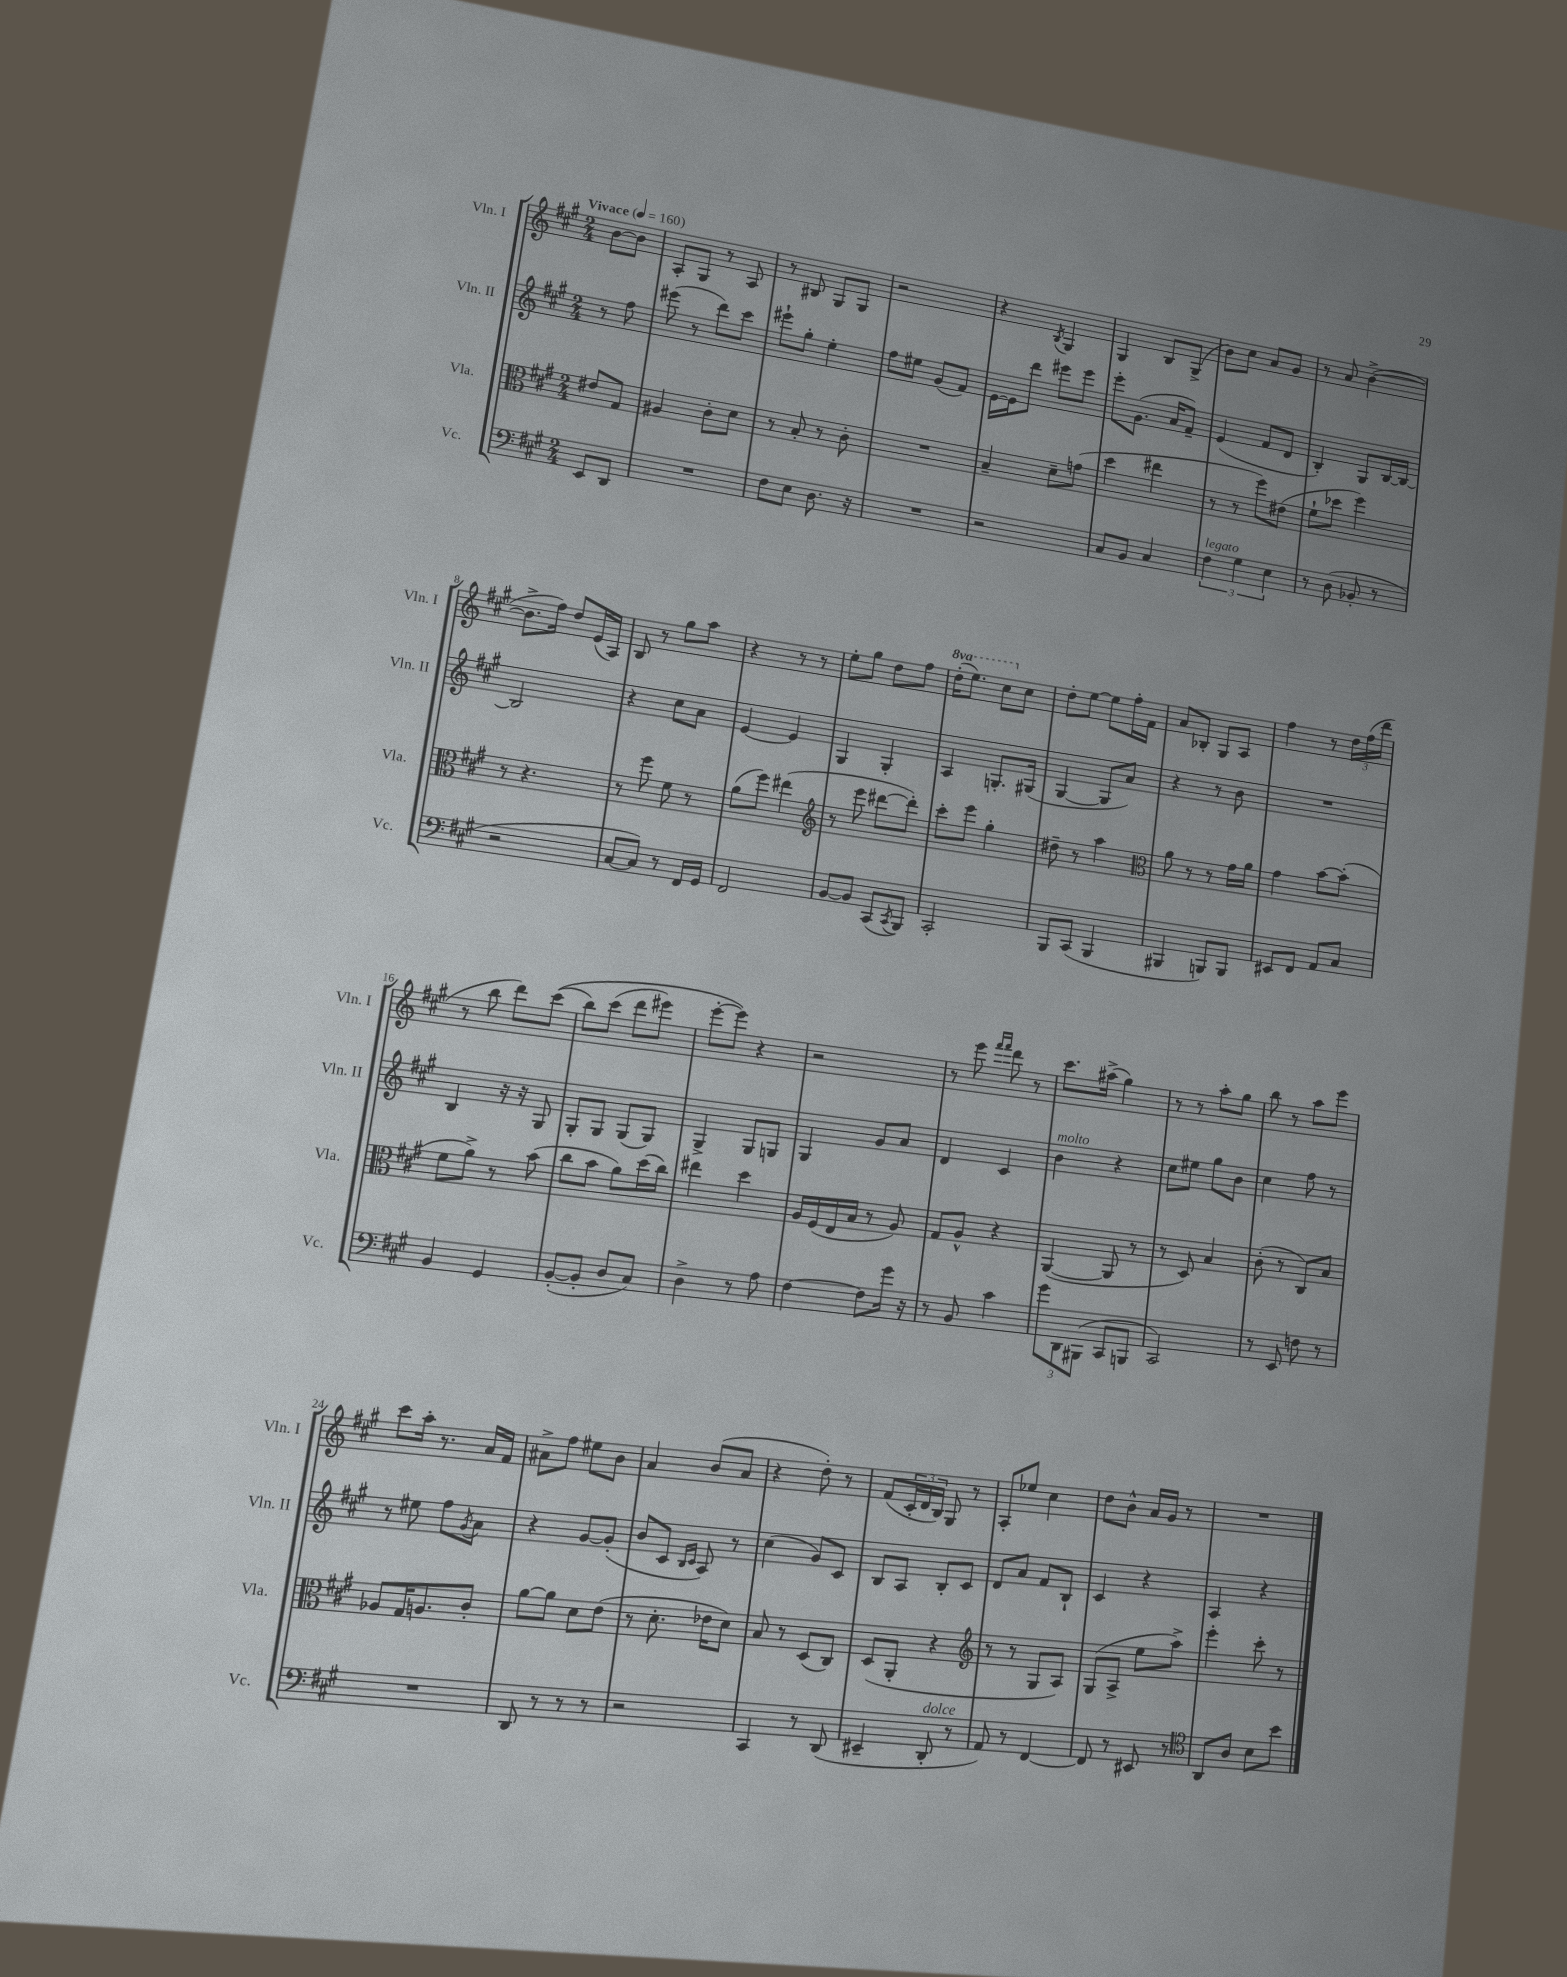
<<
\new StaffGroup <<
\new Staff = "s0" \with { instrumentName = "Vln. I" shortInstrumentName = "Vln. I" } {
    \clef treble \key a \major \numericTimeSignature \time 2/4 \set Staff.ottavationMarkups = #ottavation-simple-ordinals \partial 4 \tempo "Vivace" 4 = 160
    b'8~ b'8 |
    a8-. gis8 r8 a8 |
    r8 bis8 gis8 gis8 |
    r2 |
    r4 \acciaccatura { b8 } gis4 |
    gis4 b8 gis8->( |
    b'8) cis''8 a'8 gis'8 |
    r8 a'8 b'4~->( |
    b'8.-> fis''16) d''8 e'16( a16) |
    b8 r8 gis''8 a''8 |
    r4 r8 r8 |
    e''8-. gis''8 d''8 fis''8 |
    \ottava #1 d'''16-.( e'''8.) cis'''8 \ottava #0 cis''8 |
    d''8-. e''8~ e''8 fis''16-. fis'16 |
    a'8 bes8-. gis8 a8 |
    fis''4 r8 \tuplet 3/2 { d''16 fis''16( d'''16 } |
    r8 b''8 d'''8) cis'''8(\( |
    b''8) cis'''8( d'''8 eis'''8) |
    e'''8~-. e'''8\) r4 |
    r2 |
    r8 e'''8 \grace { fis'''16 fis'''16 } d'''8 r8 |
    cis'''8. ais''16->( gis''4) |
    r8 r8 a''8-. gis''8 |
    b''8 r8 a''8 e'''8 |
    cis'''8 a''16-. r8. a'16 fis'16 |
    ais'8-> fis''8 eis''8 b'8 |
    a'4 b'8( a'8 |
    r4 d''8-.) r8 |
    fis'8( \tuplet 3/2 { cis'16-. d'16 b16) } gis8 r8 |
    a8-. ees''8 cis''4 |
    d''8 b'8-^ a'16 gis'16 r8 |
    R2 \bar "|." |
}
\new Staff = "s1" \with { instrumentName = "Vln. II" shortInstrumentName = "Vln. II" } {
    \clef treble \key a \major \numericTimeSignature \time 2/4 \partial 4
    r8 fis''8 |
    eis'''8( r8 d'''8) cis'''8 |
    eis'''8-! gis''8-. e''4-. |
    fis''8 eis''8 gis'8( fis'8) |
    e'16~ e'16 d'''8 eis'''8 eis'''8 |
    e'''8-. gis'8.( a'16 fis'8--) |
    e'4( fis'8 d'8 |
    b4-.) gis8 b16~ b16~ |
    b2 |
    r4 cis''8 a'8 |
    e'4~ e'4 |
    gis4 gis4-. |
    a4 g8.-. gis16( |
    gis4~ gis8 a'8) |
    r4 r8 b'8 |
    R2 |
    b4 r16 r16 gis8 |
    gis8-. gis8 gis8( gis8) |
    gis4-> gis8 g8 |
    gis4 gis'8 a'8 |
    d'4 cis'4 |
    b'4^\markup { \italic "molto" } r4 |
    cis''8 eis''8 gis''8 b'8 |
    cis''4 fis''8 r8 |
    r8 eis''8 fis''8 \acciaccatura { gis'8 } a'8 |
    r4 gis'8~ gis'8-.( |
    b'8 cis'8 \grace { b16 cis'16 } a8) r8 |
    cis''4( gis'8) cis'8 |
    b8 a8 b8-. cis'8 |
    d'8 a'8 fis'8 b8-! |
    cis'4 r4 |
    a4 r4 \bar "|." |
}
\new Staff = "s2" \with { instrumentName = "Vla." shortInstrumentName = "Vla." } {
    \clef alto \key a \major \numericTimeSignature \time 2/4 \partial 4
    eis'8 gis8 |
    ais4 cis'8-. d'8 |
    r8 b8-. r8 cis'8-. |
    R2 |
    b4-- d'8-- g'8( |
    d''4 eis''4 |
    r8 r8 fis''8) eis'8( |
    fis'8-! des''8 fis''4) |
    r8 r4. |
    r8 fis''8 fis'8 r8 |
    a'8( fis''8) eis''4( |
    \clef treble r8 e'''8 dis'''8~ dis'''8-.) |
    cis'''8-. e'''8 gis''4-. |
    dis''8-- r8 a''4 |
    \clef alto a'8 r8 r8 gis'16 a'16 |
    gis'4 b'8~ b'8-.( |
    fis'8 a'8->) r8 b'8( |
    cis''8 b'8 a'8) d''16( cis''16) |
    eis''4 d''4 |
    a16 fis16( e16 b16 r8 a8) |
    gis8 a8-^ r4 |
    a,4~( a,8 r8 |
    r8 d8) b4 |
    cis'8-.( r8 cis8) b8 |
    aes8 gis16 a8. cis'8-. |
    a'8~ a'8 d'8 e'8( |
    r8 d'8.-. ees'16 d'8) |
    b8 r8 d8( cis8) |
    d8( a,8-. r4 |
    \clef treble r8 r8 gis8 a8) |
    gis8( a8-> e''8 a''8->) |
    e'''4-. cis'''8-. r8 \bar "|." |
}
\new Staff = "s3" \with { instrumentName = "Vc." shortInstrumentName = "Vc." } {
    \clef bass \key a \major \numericTimeSignature \time 2/4 \partial 4
    e,8 d,8 |
    R2 |
    fis8 e8 d8. r16 |
    R2 |
    r2 |
    cis8 b,8 cis4 |
    \tuplet 3/2 { fis4^\markup { \italic "legato" } gis4 e4 } |
    r8 d8( bes,8-. r8 |
    r2 |
    cis8~ cis8) r8 fis,16 gis,16 |
    fis,2 |
    b,8~ b,8 cis,8( \acciaccatura { cis,8 } b,,8) |
    cis,2-. |
    b,,8 cis,8( b,,4 |
    bis,,4 b,,8) b,,8 |
    eis,8 fis,8 a,8 cis8 |
    b,4 gis,4 |
    b,8~-.( b,8-. d8 cis8) |
    d4-> r8 a8 |
    fis4~ fis8 gis'16 r16 |
    r8 b,8 cis'4 |
    \tuplet 3/2 { gis'8 d,8 bis,,8( } cis,8 b,,8 |
    cis,2) |
    r8 e,8 f8 r8 |
    R2 |
    d,8 r8 r8 r8 |
    r2 |
    cis,4 r8 d,8( |
    eis,4-- d,8-.^\markup { \italic "dolce" } r8 |
    a,8) r8 fis,4~ |
    fis,8 r8 eis,8 r8 |
    \clef tenor a,8 a8 b8 b'8 \bar "|." |
}
>>
>>
